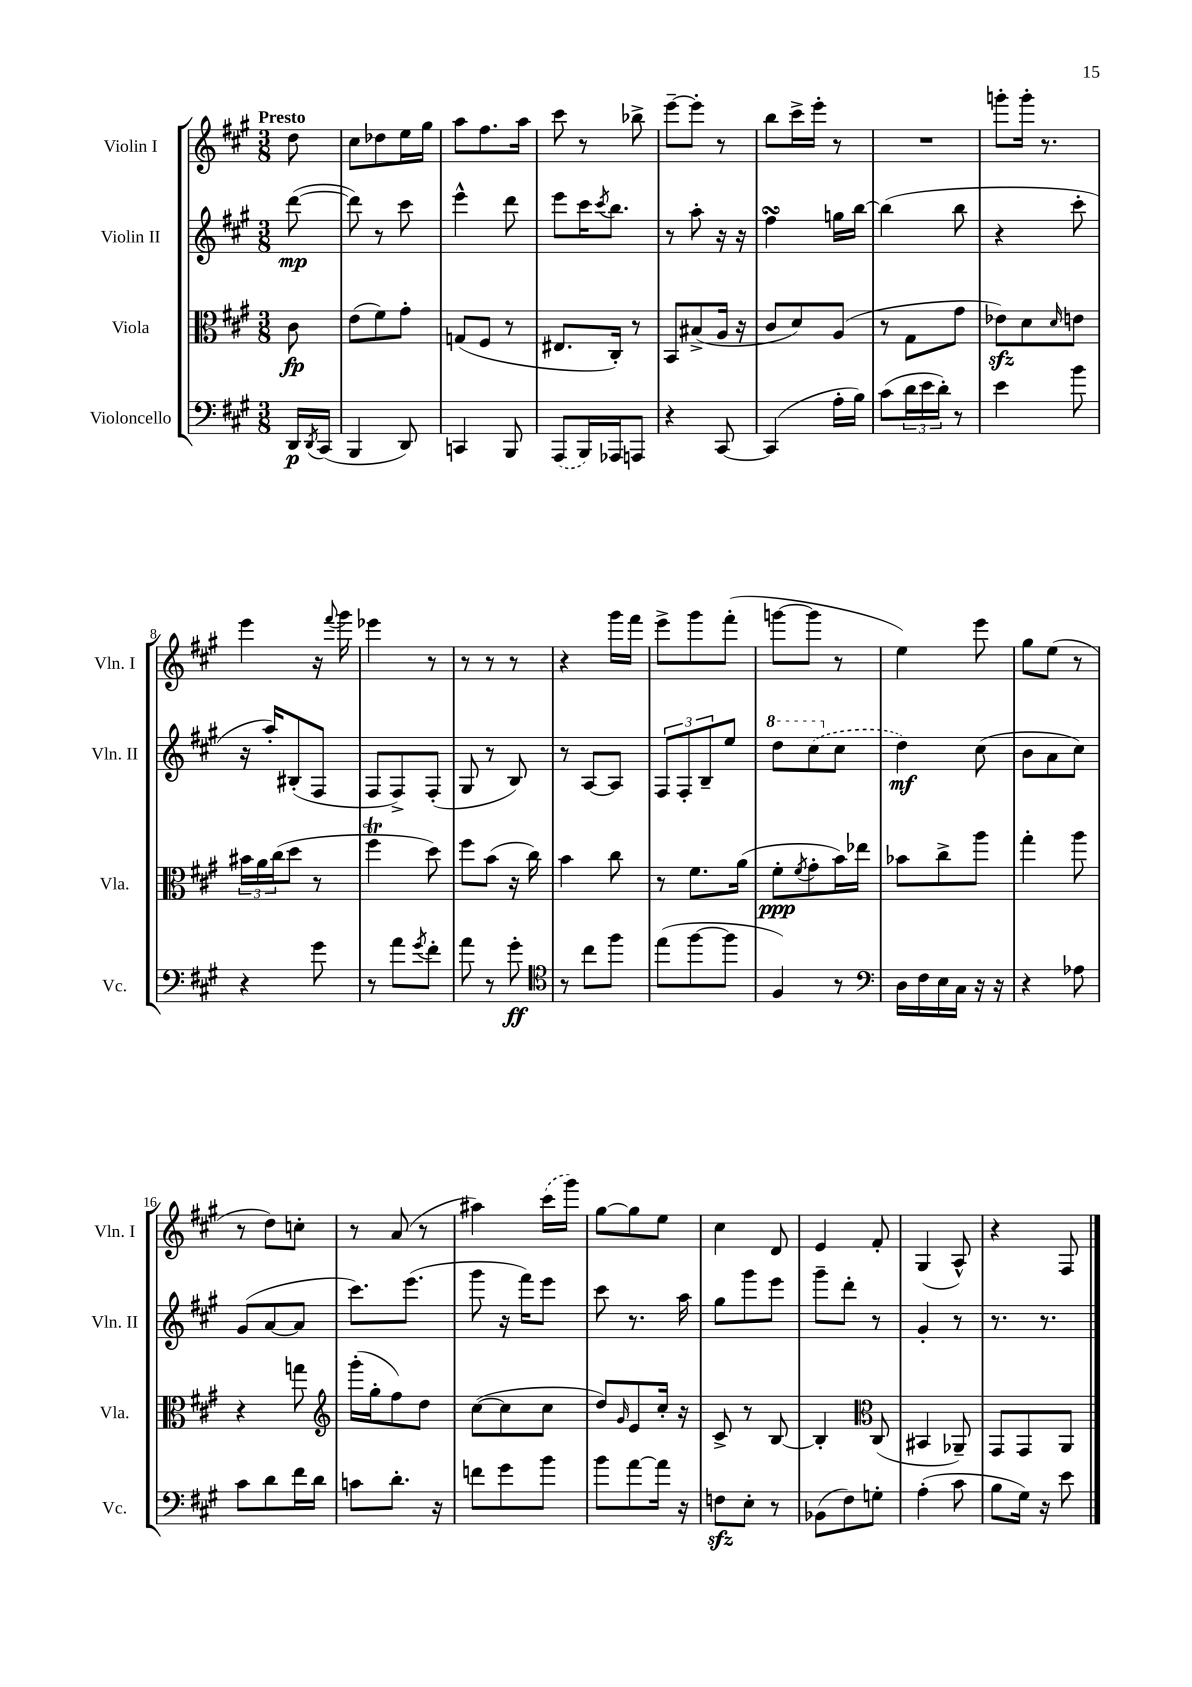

**kern	**kern	**kern	**kern
*staff4	*staff3	*staff2	*staff1
*clefF4	*clefC3	*clefG2	*clefG2
*k[f#c#g#]	*k[f#c#g#]	*k[f#c#g#]	*k[f#c#g#]
*M3/8	*M3/8	*M3/8	*M3/8
16DD	8c#	([8ddd	8dd
8qDD	.	.	.
(16CC#	.	.	.
=	=	=	=
4BBB	(8e	8ddd])	8cc#
.	8f#)	8r	8dd-
8DD)	8g#'	8ccc#	16ee
.	.	.	16gg#
=	=	=	=
4CC	(8G	4eee^^	8aa
.	8F#	.	8.ff#
8BBB	8r	8ddd	.
.	.	.	16aa
=	=	=	=
(8AAA	8.E#	8eee	8ccc#
16BBB)	.	16ccc#	8r
.	.	8qccc#	.
16AAA-	16C#')	8.bb	.
8AAA	8r	.	8bb-^
=	=	=	=
4r	8BB	8r	[8eee~
.	(8B#^	8aa'	8eee']
[8CC#	16A	16r	8r
.	16r	16r	.
=	=	=	=
(4CC#]	8c#	4ff#	8bb
.	8d)	.	16ccc#^
.	.	.	16eee'
16A'	(8A	16gg	8r
16B)	.	[16bb	.
=	=	=	=
(8c#	8r	(4bb]	4.r
24d	8G#	.	.
24e	.	.	.
24d')	.	.	.
8r	8g#	8bb	.
=	=	=	=
4e	8e-)	4r	8ggg'
.	8d	.	16ggg'
.	.	.	8.r
.	16qqd	.	.
8b	8e	8ccc#'	.
=	=	=	=
4r	24b#	16r	4eee
.	24a	.	.
.	.	16aa')	.
.	(24cc#	.	.
.	8dd	(8B#'	.
8g#	8r	8F#	16r
.	.	.	8qqfff#
.	.	.	16ggg#
=	=	=	=
8r	4ff#	8F#	4eee-
8a	.	8F#^)	.
8qg#	.	.	.
8f#'	8dd)	(8F#'	8r
=	=	=	=
8a	8ff#	8G#	8r
8r	(8b	8r	8r
8g#'	16r	8B)	8r
.	16cc#)	.	.
=	=	=	=
*clefC4	*	*	*
8r	4b	8r	4r
8cc#	.	[8A	.
8ff#	8cc#	8A]	16ggg#
.	.	.	16fff#
=	=	=	=
(8ee	8r	12F#	8eee^
.	.	12F#'	.
[8ff#	8.f#	.	8ggg#
.	.	12B~	.
8ff#]	.	8ee	(8fff#'
.	(16a	.	.
=	=	=	=
4F#)	8f#'	8ddd	[8ggg
.	8qf#	.	.
.	8g#'	(8ccc#	8ggg]
8r	16b)	8cc#	8r
.	16ee-	.	.
=	=	=	=
*clefF4	*	*	*
16D	8b-	4dd)	4ee)
16F#	.	.	.
16E	8cc#^	.	.
16C#	.	.	.
16r	8aa	(8cc#	8eee
16r	.	.	.
=	=	=	=
4r	4gg#'	8b	8gg#
.	.	8a	(8ee
8A-	8aa	8cc#)	8r
=	=	=	=
8c#	4r	(8g#	8r
8d	.	[8a	8dd)
16f#	8gg	8a]	8cc'
16d	.	.	.
=	=	=	=
*	*clefG2	*	*
8c	(16ggg#'	8.ccc#)	8r
.	16gg#'	.	.
8.d'	8ff#)	.	(8a
.	.	(8.eee	.
.	8dd	.	8r
16r	.	.	.
=	=	=	=
8f	([8cc#	8ggg#	4aa#)
8g#	8cc#]	16r	.
.	.	16fff#)	.
8b	8cc#	8eee	(16ccc#
.	.	.	16ggg#)
=	=	=	=
8b	8dd)	8ccc#	[8gg#
.	16qqg#	.	.
[8a	8e	8.r	8gg#]
16a]	16cc#'	.	8ee
16r	16r	16aa	.
=	=	=	=
8F	8c#^	8gg#	4cc#
8E'	8r	8ggg#	.
8r	[8B	8eee	8d
=	=	=	=
(8BB-	4B']	8ggg#~	4e
8F#)	.	8ddd'	.
*	*clefC3	*	*
8G'	(8C#	8r	8f#'
=	=	=	=
(4A'	4BB#	4g#'	(4G#
8c#	8AA-~)	8r	8A^^)
=	=	=	=
8B	8GG#	8.r	4r
16G#)	8GG#	.	.
16r	.	8.r	.
8e	8AA	.	8F#
==	==	==	==
*-	*-	*-	*-
